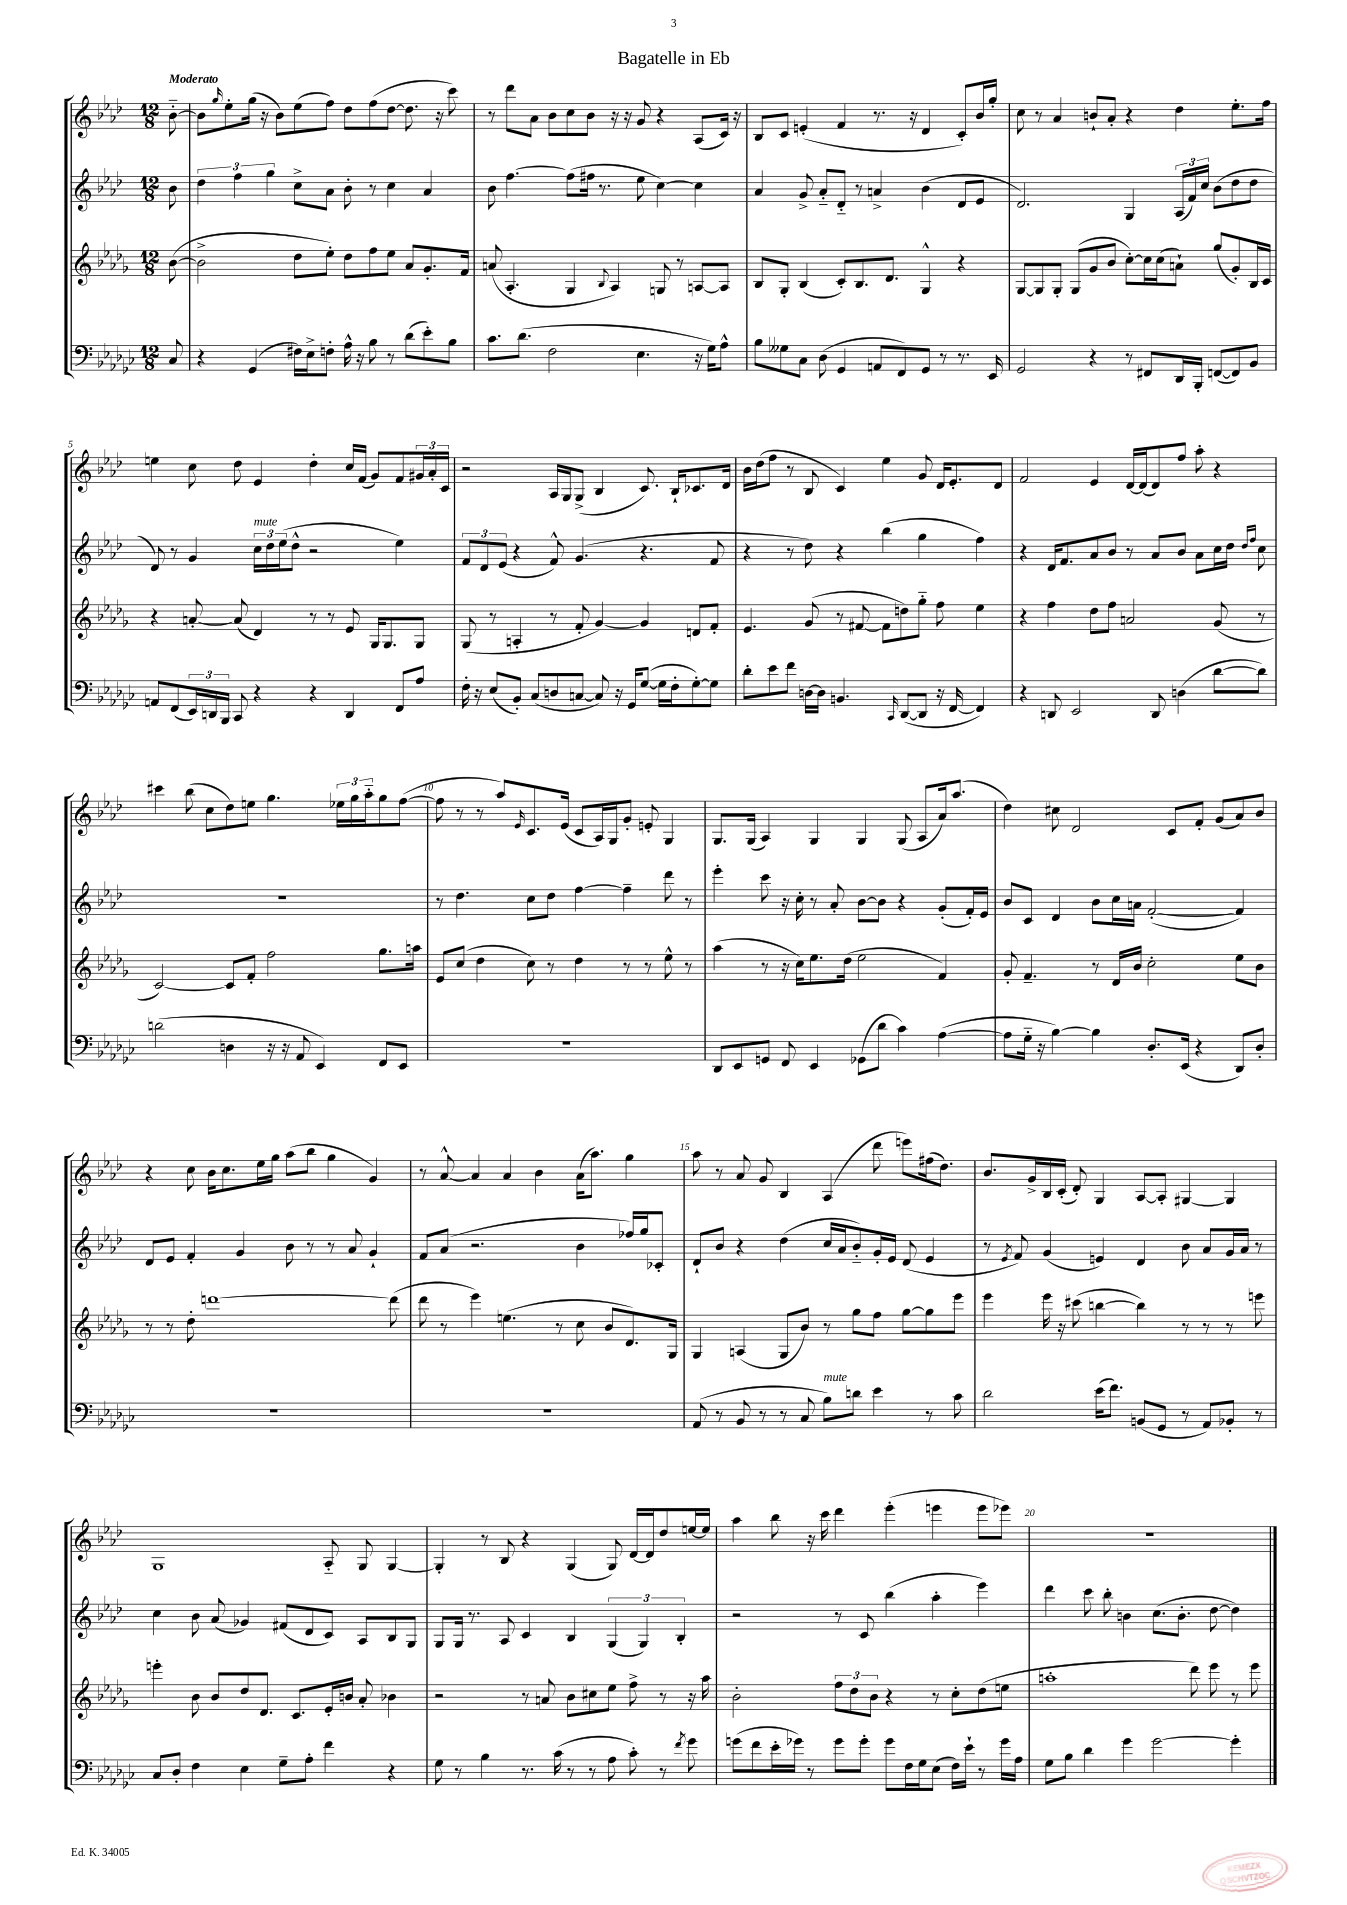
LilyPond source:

\header { title = "Bagatelle in Eb" }
<<
\new StaffGroup <<
\new Staff = "s0" {
    \clef treble \key aes \major \numericTimeSignature \time 12/8 \partial 8 \tempo "Moderato"
    bes'8~-_ |
    bes'8 \grace { g''16 } ees''8-. g''16( r16 bes'8) ees''8( f''8) des''8 f''8( des''8~ des''8. r16 c'''8) |
    r8 des'''8 aes'8 bes'8 c''8 bes'8 r16 r16 g'8 r4 aes8( c'16) r16 |
    bes8 c'8 e'4-.( f'4 r8. r16 des'4 c'8-.) bes'16 g''16-. |
    c''8 r8 aes'4 b'8-! aes'8-. r4 des''4 ees''8.-. f''16 |
    e''4 c''8 des''8 ees'4 des''4-. c''16 f'16( g'8) f'8 \tuplet 3/2 { gis'16 aes'16-. c'16 } |
    r2 aes16 g16 g8->( bes4 c'8.) bes16-! ces'8. des'16 |
    bes'16 des''16( f''8 r8 bes8 c'4) ees''4 g'8 des'16 ees'8.-. des'8 |
    f'2 ees'4 des'16~ des'16( des'8) f''8 aes''8-. r4 |
    cis'''4 bes''8( c''8 des''8) e''8 g''4. \tuplet 3/2 { ees''16 g''16 aes''16-_ } g''8 f''8~( |
    f''8 r8 r8 aes''8) \grace { ees'16 } c'8. ees'16( c'8 aes16) g16 g'8-. e'8-. g4 |
    g8. g16( aes4) g4 g4 g8( aes8 aes'16) aes''8.( |
    des''4) cis''8 des'2 c'8 f'8-. g'8( aes'8) bes'8 |
    r4 c''8 bes'16 c''8. ees''16 g''16 aes''8( bes''8 g''4 g'4) |
    r8 aes'8~-^ aes'4 aes'4 bes'4 aes'16( aes''8.) g''4 |
    aes''8 r8 aes'8 g'8 bes4 aes4( des'''8 e'''8) fis''16( des''8.) |
    bes'8. g'16-> bes16 c'16-.( des'8-.) g4 aes8~ aes8-. gis4~ gis4 |
    g1 aes8-_ g8 g4~ |
    g4-. r8 bes8 r4 g4( g8) des'16~ des'16 des''8 e''16~ e''16 |
    aes''4 bes''8 r16 c'''16 des'''4 ees'''4-.( e'''4 e'''8 ees'''8) |
    R1. \bar "|." |
}
\new Staff = "s1" {
    \clef treble \key aes \major \numericTimeSignature \time 12/8 \partial 8
    bes'8 |
    \tuplet 3/2 { des''4 f''4 g''4 } c''8-> aes'8 bes'8-. r8 c''4 aes'4 |
    bes'8 f''4.~ f''8( fis''16 r8. ees''8 c''4~) c''4 |
    aes'4 g'8-> aes'8-_ des'8-_ r8 a'4-> bes'4( des'8 ees'8 |
    des'2.) g4 \tuplet 3/2 { aes16( f'16) c''16 } bes'8( des''8 des''8 |
    des'8) r8 g'4 \tuplet 3/2 { c''16^\markup { \italic "mute" } des''16 ees''16( } des''8-^ r2 ees''4) |
    \tuplet 3/2 { f'8 des'8 ees'8( } r4 f'8-^) g'4.( r4. f'8 |
    r4 r8 des''8) r4 bes''4( g''4 f''4) |
    r4 des'16 f'8. aes'8 bes'8 r8 aes'8 bes'8 aes'8 c''16 des''16 \grace { des''16 f''16 } c''8 |
    R1. |
    r8 des''4. c''8 des''8 f''4~ f''4-- des'''8 r8 |
    ees'''4-. c'''8 r16 c''16-. r8 aes'8-. bes'8~ bes'8 r4 g'8-.( f'16-.) ees'16 |
    bes'8 c'8 des'4 bes'8 c''16 a'16 f'2~-.( f'4) |
    des'8 ees'8 f'4-. g'4 bes'8 r8 r8 aes'8 g'4-! |
    f'8 aes'8( r2. bes'4 fes''16) g''16 ces'8-. |
    des'8-! bes'8 r4 des''4( c''16 aes'16 bes'8-_) g'16-. ees'16 des'8( ees'4 |
    r8 \acciaccatura { ees'8 } f'8) g'4( e'4) des'4 bes'8 aes'8 g'16 aes'16 r8 |
    c''4 bes'8 aes'8( ges'4) fis'8( des'8 c'8) aes8 bes8 g8 |
    g8 g16 r8. aes8 c'4 bes4 \tuplet 3/2 { g4( g4) bes4-. } |
    r2 r8 c'8 bes''4( aes''4-. ees'''4) |
    des'''4 c'''8 bes''8-. b'4 c''8.( b'8.-. des''8~ des''4) \bar "|." |
}
\new Staff = "s2" {
    \clef treble \key des \major \numericTimeSignature \time 12/8 \partial 8
    bes'8~( |
    bes'2-> des''8 ees''8-.) des''8 f''8 ees''8 aes'8 ges'8.-. f'16 |
    a'8( aes4.-. ges4 \appoggiatura { bes8 } aes4) g8 r8 a8~ a8 |
    bes8 ges8-. bes4( c'8-.) bes8. des'8. ges4-^ r4 |
    ges8~ ges8 ges8-. ges8( ges'8 bes'8 c''8~-.) c''16 c''16( a'8-!) ges''8( ges'8-.) bes16 c'16 |
    r4 a'8~-. a'8( des'4) r8 r8 ees'8 ges16 ges8. ges8 |
    ges8( r8 a4-. r8 f'8-. ges'4~) ges'4 d'8 f'8-. |
    ees'4. ges'8( r8 fis'8~ fis'8 d''8) ges''8-_ f''8 ees''4 |
    r4 f''4 des''8 f''8 a'2 ges'8( r8 |
    c'2~) c'8 f'8-. f''2 ges''8. a''16 |
    ees'8 c''8( des''4 c''8) r8 des''4 r8 r8 ees''8-^ r8 |
    aes''4( r8 r16 c''16) ees''8. des''16( ees''2 f'4) |
    ges'8-. f'4.-- r8 des'16 bes'16 c''2-. ees''8 bes'8 |
    r8 r8 des''8-. d'''1~ d'''8( |
    des'''8 r8 ees'''4) e''4.( r8 c''8 bes'8 des'8.) ges16 |
    ges4 a4( ges8 bes'8) r8 ges''8 f''8 ges''8~ ges''8 ees'''8 |
    ees'''4 ees'''16 r16 cis'''8( b''4~ b''4) r8 r8 r8 e'''8 |
    e'''4-. bes'8 bes'8 des''8 des'8. c'8. ees'16-. b'16 aes'8-. bes'4 |
    r2 r8 a'8 bes'8 cis''8 ees''8 f''8-> r8 r16 aes''16 |
    bes'2-. \tuplet 3/2 { f''8 des''8 bes'8 } r4 r8 c''8-. des''8( e''8 |
    a''1-. des'''8) ees'''8 r8 ees'''8 \bar "|." |
}
\new Staff = "s3" {
    \clef bass \key ges \major \numericTimeSignature \time 12/8 \partial 8
    ces8 |
    r4 ges,4( fis16) ees16-> f8-. aes16-^ r16 bes8 r8 des'8( ees'8-.) bes8 |
    ces'8. des'8.( f2 ees4. r16 ges16) aes8-^ |
    bes8 geses8 ces8 des8( ges,4 a,8 f,8) ges,8 r8 r8. ees,16 |
    ges,2 r4 r8 fis,8 des,16 bes,,16-. f,8~( f,8) bes,8 |
    a,8 f,8( \tuplet 3/2 { ees,16) d,16 bes,,16 } ces,8 r4 r4 d,4 f,8 aes8 |
    f16-. r16 ees8( bes,8-.) ces8( d8 c8~ c8) r16 ges,16 ges8~( ges16 f16-. ges8~-.) ges8 |
    des'8-. ees'8 f'8 d16~ d16 b,4. \grace { ces,16 } des,8~( des,8 r16 f,16~ f,4) |
    r4 d,8 ees,2 d,8 d4( des'8~ des'8) |
    d'2( d4 r16 r16 aes,8 ees,4) f,8 ees,8 |
    R1. |
    des,8 ees,8 g,8 f,8 ees,4 ges,8( des'8 ces'4) aes4~( |
    aes8 ges16-_ r16 bes4~) bes4 des8.-. ees,16( r4 des,8) des8-. |
    R1. |
    R1. |
    aes,8( r8 bes,8 r8 r8 ces8 bes8^\markup { \italic "mute" }) d'8 ees'4 r8 ces'8 |
    des'2 ees'16( f'8.) b,8( ges,8 r8 aes,8) bes,8-. r8 |
    ces8 des8-. f4 ees4 ges8-- aes8-. f'4 r4 |
    ges8 r8 bes4 r8. ces'16( r8 r8 aes8 ces'8-.) r8 \acciaccatura { f'8 } ges'8 |
    g'8( f'8 ees'16-. ges'16) r8 ges'8 ges'8-. ges'8 f16 ges16 ees8( f16) ees'16-! r8 ges'16 aes16 |
    ges8 bes8 des'4 ges'4 ges'2~ ges'4-. \bar "|." |
}
>>
>>
\layout { \context { \Score \override BarNumber.break-visibility = ##(#f #t #t) barNumberVisibility = #(every-nth-bar-number-visible 5) } }
